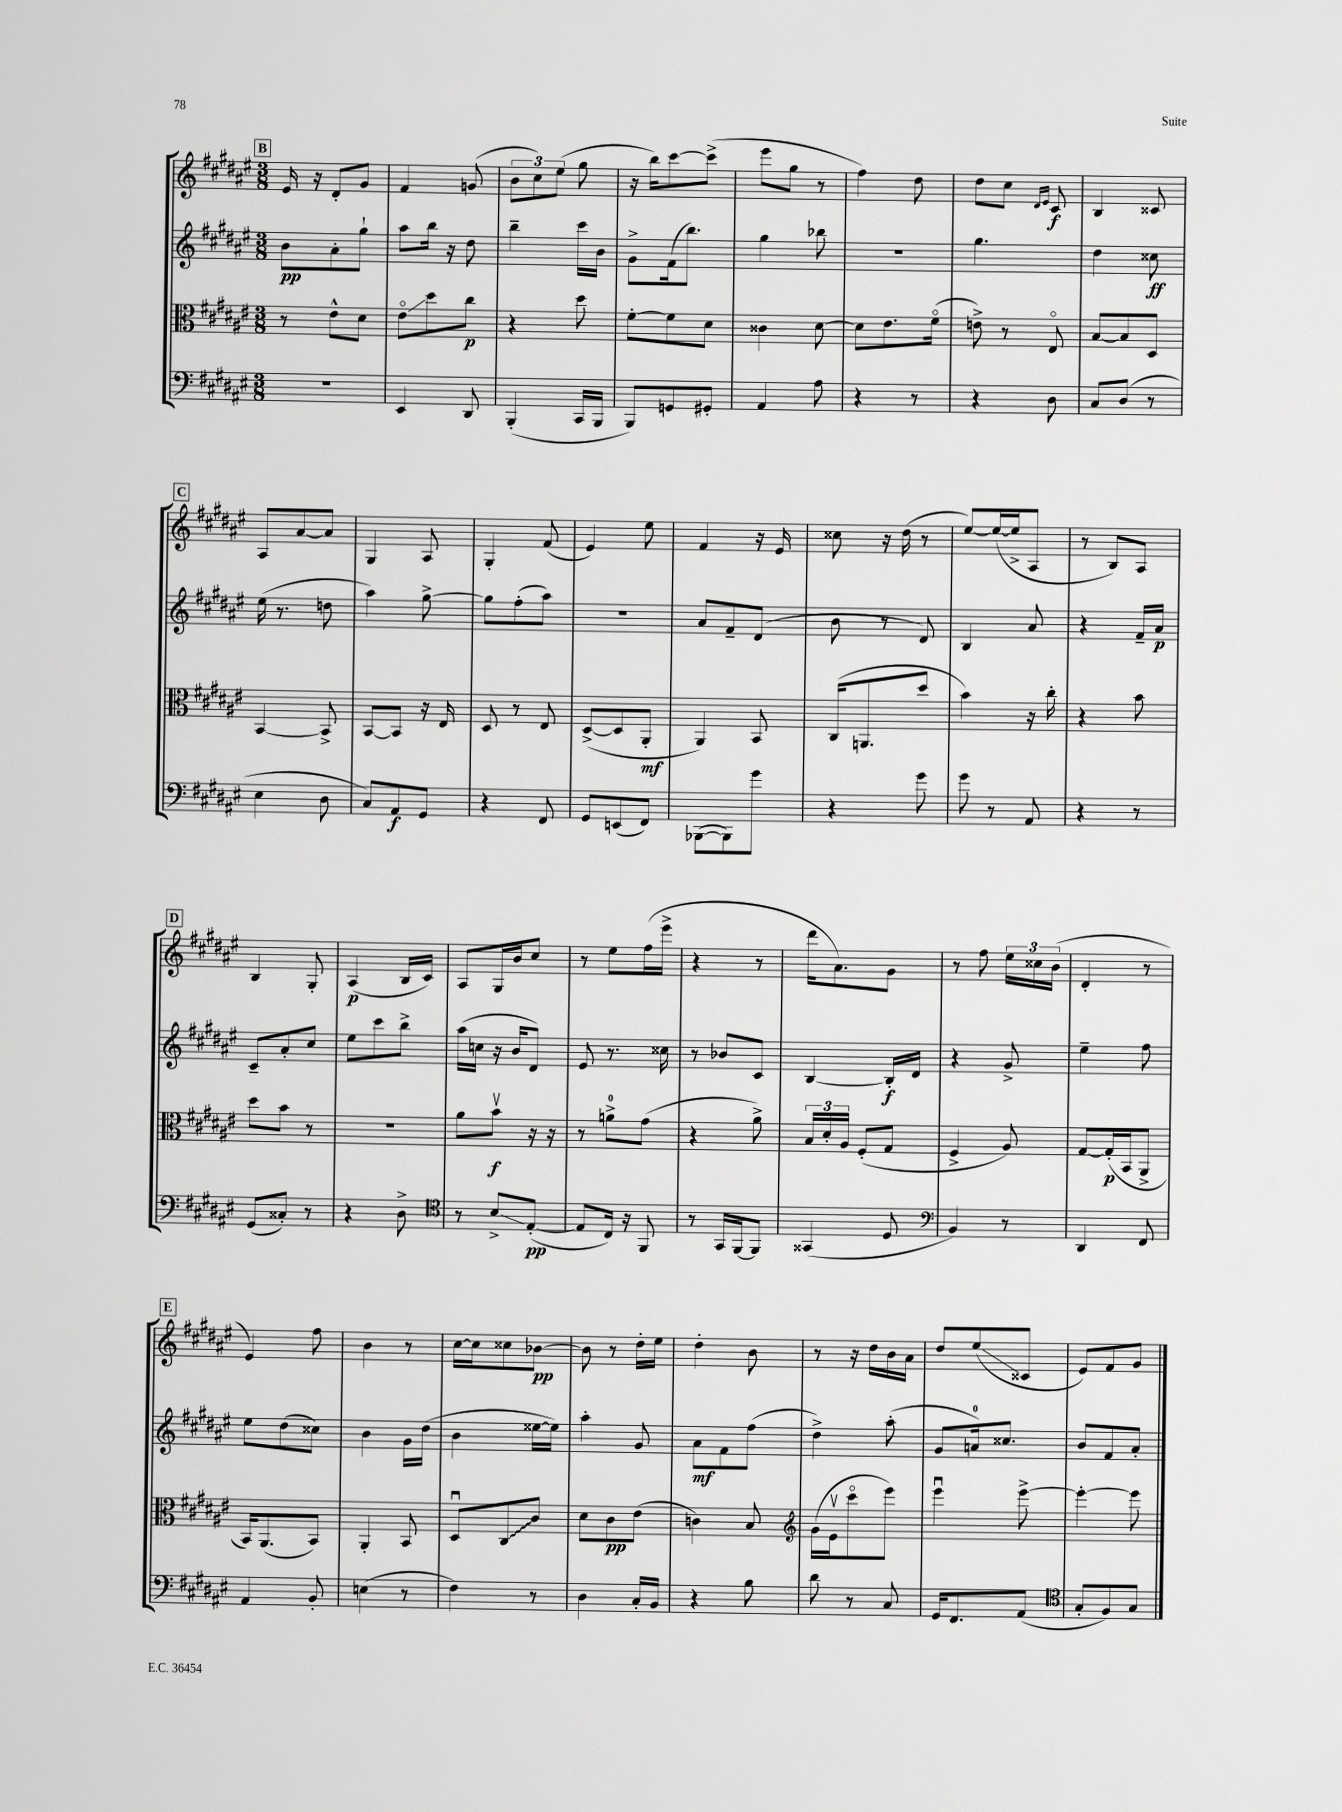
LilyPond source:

<<
\new StaffGroup <<
\new Staff = "s0" {
    \clef treble \key fis \major \numericTimeSignature \time 3/8
    \autoBeamOff \mark \markup { \box "B" } eis'16 r16 dis'8[-. gis'8] |
    fis'4 g'8( |
    \tuplet 3/2 { b'8[ cis''8) eis''8]( } gis''8 |
    r16 b''16[) cis'''8~ cis'''8]->( |
    eis'''8[ gis''8] r8 |
    fis''4) dis''8 |
    dis''8[ cis''8] \grace { dis'16[ eis'16] } cis'8\f |
    b4 cisis'8 |
    \mark \markup { \box "C" } ais8[ ais'8~ ais'8] |
    gis4 ais8 |
    gis4-. fis'8( |
    eis'4) eis''8 |
    fis'4 r16 eis'16 |
    cisis''8 r16 dis''16( r8 |
    eis''8[~) eis''16~( eis''16-> ais8] |
    r8 b8[) ais8] |
    \mark \markup { \box "D" } b4 gis8-. |
    ais4\p( b16[ cis'16]) |
    ais8[ gis16 b'16 cis''8] |
    r8 eis''8[ fis''16( eis'''16]-> |
    r4 r8 |
    dis'''16[ ais'8.) gis'8] |
    r8 fis''8 \tuplet 3/2 { eis''16[ cisis''16 b'16]( } |
    dis'4-. r8 |
    \mark \markup { \box "E" } eis'4) fis''8 |
    b'4 r8 |
    cis''16[~ cis''16 cisis''8 bes'8]~\pp |
    bes'8 r8 dis''16[-. eis''16] |
    dis''4-. b'8 |
    r8 r16 dis''16[ b'16 ais'16] |
    dis''8[ eis''8\glissando( cisis'8] |
    eis'8[) fis'8 gis'8] \bar "|." |
}
\new Staff = "s1" {
    \clef treble \key fis \major \numericTimeSignature \time 3/8
    \autoBeamOff \mark \markup { \box "B" } b'8[\pp ais'8-. gis''8]-! |
    ais''8[ b''16] r16 dis''8 |
    b''4-- cis'''16[ b'16] |
    gis'8[-> fis'16( b''8.]) |
    gis''4 bes''8 |
    R4. |
    gis''4. |
    dis''4 cisis''8\ff |
    \mark \markup { \box "C" } eis''16( r8. d''8 |
    ais''4) gis''8~-> |
    gis''8[ fis''8-.( ais''8]) |
    R4. |
    ais'8[ fis'8-- dis'8]( |
    b'8 r8 dis'8) |
    b4 ais'8 |
    r4 fis'16[-- ais'16]\p |
    \mark \markup { \box "D" } cis'8[-- ais'8-. cis''8] |
    eis''8[ cis'''8 b''8]-> |
    ais''16[( c''16] r16 b'16[ dis'8]) |
    eis'8 r8. cisis''16 |
    r8 bes'8[ cis'8] |
    b4~ b16[-.\f dis'16] |
    r4 gis'8-> |
    eis''4-- fis''8 |
    \mark \markup { \box "E" } eis''8[ dis''8( cisis''8]) |
    b'4 gis'16[ dis''16]( |
    b'4 eisis''16[~ eisis''16]) |
    ais''4-. gis'8 |
    ais'8[\mf fis'8 fis''8]( |
    dis''4->) ais''8-.( |
    gis'8[ a'16-0) cisis''8.] |
    b'8[ fis'8 ais'8]-. \bar "|." |
}
\new Staff = "s2" {
    \clef alto \key fis \major \numericTimeSignature \time 3/8
    \autoBeamOff \mark \markup { \box "B" } r8 eis'8[-^ dis'8] |
    eis'8[\flageolet\glissando dis''8 cis''8]\p |
    r4 dis''8 |
    fis'8[~-. fis'8 dis'8] |
    cisis'4 dis'8~ |
    dis'8[ eis'8. fis'16]\flageolet( |
    e'8->) r8 eis8\flageolet |
    b8[~ b8 dis8] |
    \mark \markup { \box "C" } b,4~ b,8-> |
    b,8[~ b,8] r16 eis16 |
    dis8 r8 eis8 |
    dis8[~->( dis8 ais,8]-.\mf |
    ais,4) b,8 |
    cis16[( a,8. dis''8] |
    b'4) r16 cis''16-. |
    r4 b'8 |
    \mark \markup { \box "D" } dis''8[ b'8] r8 |
    R4. |
    ais'8[ b'8]\upbow\f r16 r16 |
    r8 a'8[-0-> gis'8]( |
    r4 ais'8->) |
    \tuplet 3/2 { b16[ dis'16-. ais16] } fis8[-.( gis8] |
    fis4-> ais8) |
    gis8[~ gis16-.\p( b,16 ais,8]-> |
    \mark \markup { \box "E" } b,16[) ais,8.( b,8]) |
    ais,4-. b,8 |
    dis8[\downbow \once \override Glissando.style = #'zigzag cis8\glissando cis'8] |
    dis'8[ cis'8\pp eis'8]( |
    c'4) b8 |
    \clef treble gis'16[( eis'16\upbow cis'''8\flageolet eis'''8]) |
    eis'''4\downbow eis'''8~-> |
    eis'''4~-. eis'''8 \bar "|." |
}
\new Staff = "s3" {
    \clef bass \key fis \major \numericTimeSignature \time 3/8
    \autoBeamOff \mark \markup { \box "B" } R4. |
    eis,4 dis,8 |
    b,,4-.( cis,16[ b,,16] |
    b,,8[) g,8 gis,8]-. |
    ais,4 ais8 |
    r4 r8 |
    r4 dis8 |
    cis8[ dis8]( r8 |
    \mark \markup { \box "C" } eis4 dis8 |
    cis8[) ais,8\f gis,8] |
    r4 fis,8 |
    gis,8[ e,8( fis,8]) |
    bes,,8[~( bes,,8) gis'8] |
    r4 gis'8 |
    gis'8 r8 ais,8 |
    r4 r8 |
    \mark \markup { \box "D" } gis,8[( cisis8]-.) r8 |
    r4 dis8-> |
    \clef tenor r8 b8[->\glissando eis8]~-.\pp( |
    eis8[ cis16]) r16 fis,8 |
    r8 gis,16[ fis,16~ fis,8] |
    gisis,4( dis8 |
    \clef bass b,4) r8 |
    dis,4 fis,8 |
    \mark \markup { \box "E" } ais,4 b,8-. |
    e4( r8 |
    fis4) r8 |
    dis4 cis16[-. b,16] |
    r4 b8 |
    dis'8 r8 cis8 |
    gis,16[ fis,8. ais,8]( |
    \clef tenor gis8[-. fis8) gis8] \bar "|." |
}
>>
>>
